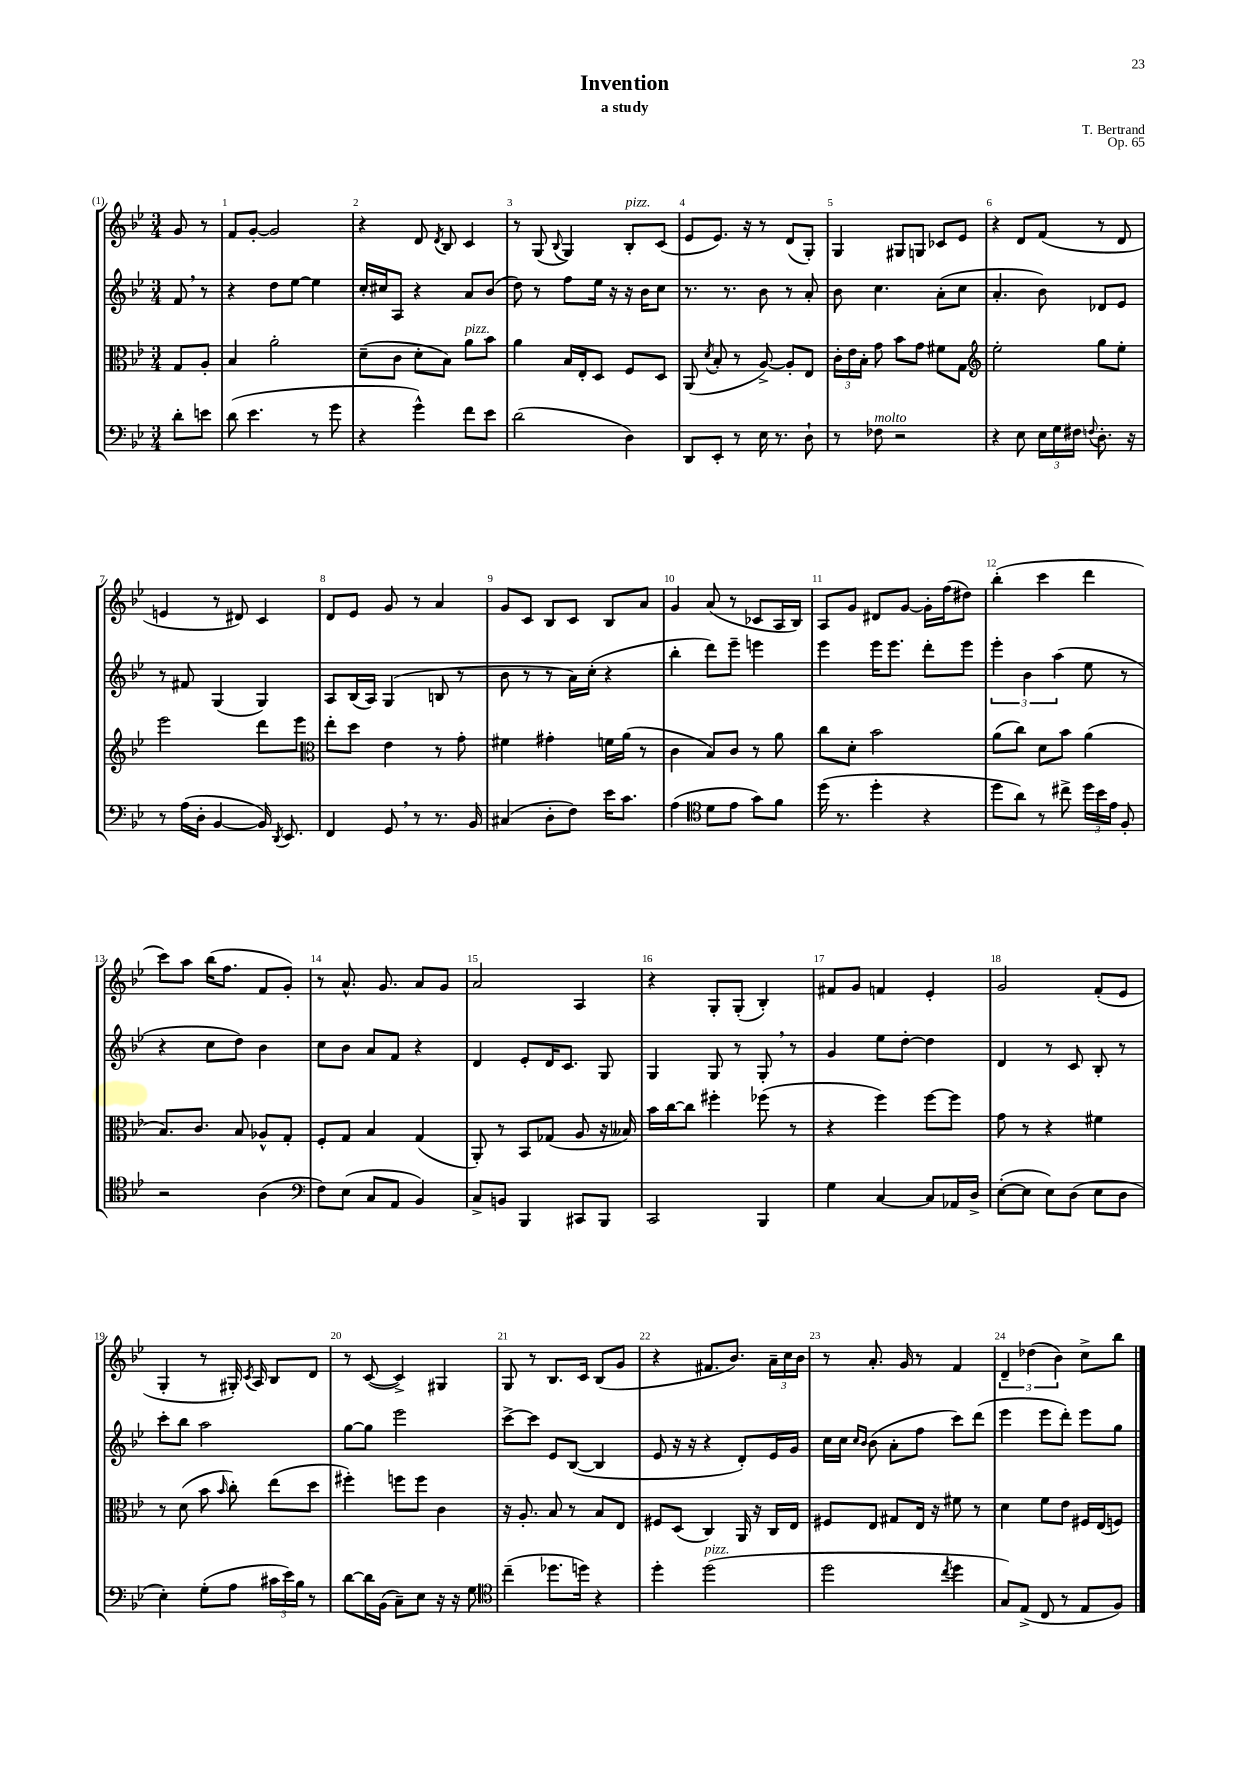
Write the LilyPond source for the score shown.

\header { title = "Invention" composer = "T. Bertrand" subtitle = "a study" opus = "Op. 65" }
<<
\new StaffGroup <<
\new Staff = "s0" {
    \clef treble \key bes \major \numericTimeSignature \time 3/4 \partial 4
    \autoBeamOff g'8 r8 |
    f'8[ g'8]~-. g'2 |
    r4 d'8 \acciaccatura { d'8 } bes8 c'4 |
    r8 g8( \appoggiatura { bes8 } g4) bes8[-.^\markup { \italic "pizz." } c'8]( |
    ees'8[ ees'8.]) r16 r8 d'8[( g8]-.) |
    g4 gis8[ g8] ces'8[ ees'8] |
    r4 d'8[ f'8]( r8 d'8 |
    e'4 r8 dis'8) c'4 |
    d'8[ ees'8] g'8 r8 a'4 |
    g'8[ c'8] bes8[ c'8] bes8[ a'8] |
    g'4 a'8( r8 ces'8[ a16 bes16]) |
    a8[ g'8] dis'8[ g'8]~ g'16[-. f''16( dis''8]) |
    bes''4-.( c'''4 d'''4 |
    c'''8[) a''8] bes''16[( f''8.] f'8[ g'8]-.) |
    r8 a'8.-^ g'8. a'8[ g'8] |
    a'2 a4 |
    r4 g8[-. g8]-.( bes4-.) |
    fis'8[ g'8] f'4 ees'4-. |
    g'2 f'8[-.( ees'8] |
    g4-. r8 gis16-.) \acciaccatura { c'8 } a16 bes8[ d'8] |
    r8 c'8~( c'4->) gis4 |
    g8 r8 bes8.[ c'16] bes8[( g'8] |
    r4 fis'8.[ bes'8.]) \tuplet 3/2 { a'16[-- c''16 bes'16] } |
    r8 a'8.-. g'16 r8 f'4 |
    \tuplet 3/2 { d'4-- des''4( bes'4) } c''8[-> bes''8] \bar "|." |
}
\new Staff = "s1" {
    \clef treble \key bes \major \numericTimeSignature \time 3/4 \partial 4
    \autoBeamOff f'8 \breathe r8 |
    r4 d''8[ ees''8]~ ees''4 |
    c''16[-. cis''16 a8] r4 a'8[ bes'8]( |
    d''8) r8 f''8[ ees''16] r16 r16 bes'16[ c''8] |
    r8. r8. bes'8 r8 a'8-. |
    bes'8 c''4. a'8[-.( c''8] |
    a'4.-. bes'8) des'8[ ees'8] |
    r8 fis'8 g4( g4) |
    a8[ bes16( a16]) g4( b8 r8 |
    bes'8 r8 r8 a'16[) c''16]-.( r4 |
    bes''4-. d'''8[) ees'''8]-- e'''4 |
    ees'''4 ees'''16[ ees'''8.] d'''8[-. ees'''8] |
    \tuplet 3/2 { ees'''4-. bes'4 a''4( } ees''8 r8 |
    r4 c''8[ d''8]) bes'4 |
    c''8[ bes'8] a'8[ f'8] r4 |
    d'4 ees'8[-. d'16 c'8.] g8 |
    g4 g8 r8 g8-. \breathe r8 |
    g'4 ees''8[ d''8]~-. d''4 |
    d'4 r8 c'8 bes8-. r8 |
    c'''8[-. bes''8] a''2 |
    g''8[~ g''8] ees'''2 |
    c'''8[~-> c'''8] ees'8[ bes8]~( bes4 |
    ees'8 r16 r16 r4 d'8[-.) ees'16 g'16] |
    c''16[ c''16] \grace { c''16[ bes'16] } bes'8( a'8[-. f''8] c'''8[) d'''8]( |
    ees'''4 ees'''8[ d'''8]-.) ees'''8[ g''8] \bar "|." |
}
\new Staff = "s2" {
    \clef alto \key bes \major \numericTimeSignature \time 3/4 \partial 4
    \autoBeamOff g8[ a8]-. |
    bes4 a'2-. |
    d'8[--( c'8] d'8[-. bes8]) a'8[^\markup { \italic "pizz." } bes'8] |
    a'4 bes16[ ees16-. d8] f8[ d8] |
    a,8( \acciaccatura { d'8 } bes8-. r8 a8~->) a8[-. ees8] |
    \tuplet 3/2 { c'16[-. ees'16 bes16]-. } g'8 bes'8[ g'8] fis'8[ g8] |
    \clef treble ees''2-. g''8[ ees''8]-. |
    ees'''2 d'''8[ ees'''8] |
    \clef alto ees''8[-. d''8] ees'4 r8 g'8-. |
    fis'4 gis'4-. f'16[ a'16]( r8 |
    c'4 bes8[) c'8] r8 a'8 |
    c''8[ d'8]-. bes'2 |
    a'8[( c''8]) d'8[ bes'8] a'4( |
    bes8.[) c'8.] bes8 aes8[-^ g8]-. |
    f8[-. g8] bes4 g4( |
    a,8-.) r8 bes,8[ ges8]( a8 r16 beses16) |
    bes'16[ c''16~ c''8] fis''4-. fes''8( r8 |
    r4 f''4) f''8[~ f''8] |
    g'8 r8 r4 fis'4 |
    r8 d'8( bes'8 \grace { bes'16 } c''8-.) ees''8[( d''8] |
    fis''4-.) f''8[ f''8] c'4 |
    r16 a8.-. bes8 r8 bes8[ ees8] |
    fis8[ d8]( c4) a,16 r16 c16[ ees16] |
    fis8[ ees8] gis8[ ees16] r16 fis'8 r8 |
    d'4 f'8[ ees'8] fis16[ ees16( f8]) \bar "|." |
}
\new Staff = "s3" {
    \clef bass \key bes \major \numericTimeSignature \time 3/4 \partial 4
    \autoBeamOff d'8[-. e'8] |
    d'8( ees'4. r8 g'8 |
    r4 g'4-^) f'8[ ees'8] |
    d'2( d4) |
    d,8[ ees,8]-. r8 ees16 r8. d8-! |
    r8 fes8^\markup { \italic "molto" } r2 |
    r4 ees8 \tuplet 3/2 { ees16[ g16 fis16] } \appoggiatura { f8 } d8.-. r16 |
    r8 a16[( d16]-. bes,4~ bes,16) \acciaccatura { d,8 } ees,8. |
    f,4 g,8 \breathe r8 r8. bes,16 |
    cis4( d8[-. f8]) ees'16[ c'8.] |
    a4( \clef tenor d'8[ ees'8] g'8[) f'8] |
    d''16( r8. d''4-. r4 |
    d''8[ a'8]) r8 cis''8-> \tuplet 3/2 { d''16[ bes'16 ees'16] } f8-. |
    r2 a4( |
    \clef bass f8[) ees8]( c8[ a,8] bes,4) |
    c8[-> b,8] bes,,4 cis,8[ bes,,8] |
    c,2 bes,,4 |
    g4 c4~ c8[ aes,16 d16]-> |
    ees8[~-.( ees8] ees8[) d8]( ees8[ d8] |
    ees4-.) g8[-.( a8] \tuplet 3/2 { cis'16[ ees'16) bes16] } r8 |
    d'8[~ d'16 bes,16]( c8[--) ees8] r16 r16 g8 |
    \clef tenor c''4--( des''8.[ d''16]) r4 |
    d''4-. d''2^\markup { \italic "pizz." }( |
    d''2 \acciaccatura { c''8 } d''4 |
    g8[) ees8]->( c8 r8 ees8[ f8]) \bar "|." |
}
>>
>>
\layout { \context { \Score \override BarNumber.break-visibility = ##(#f #t #t) barNumberVisibility = #all-bar-numbers-visible } }
